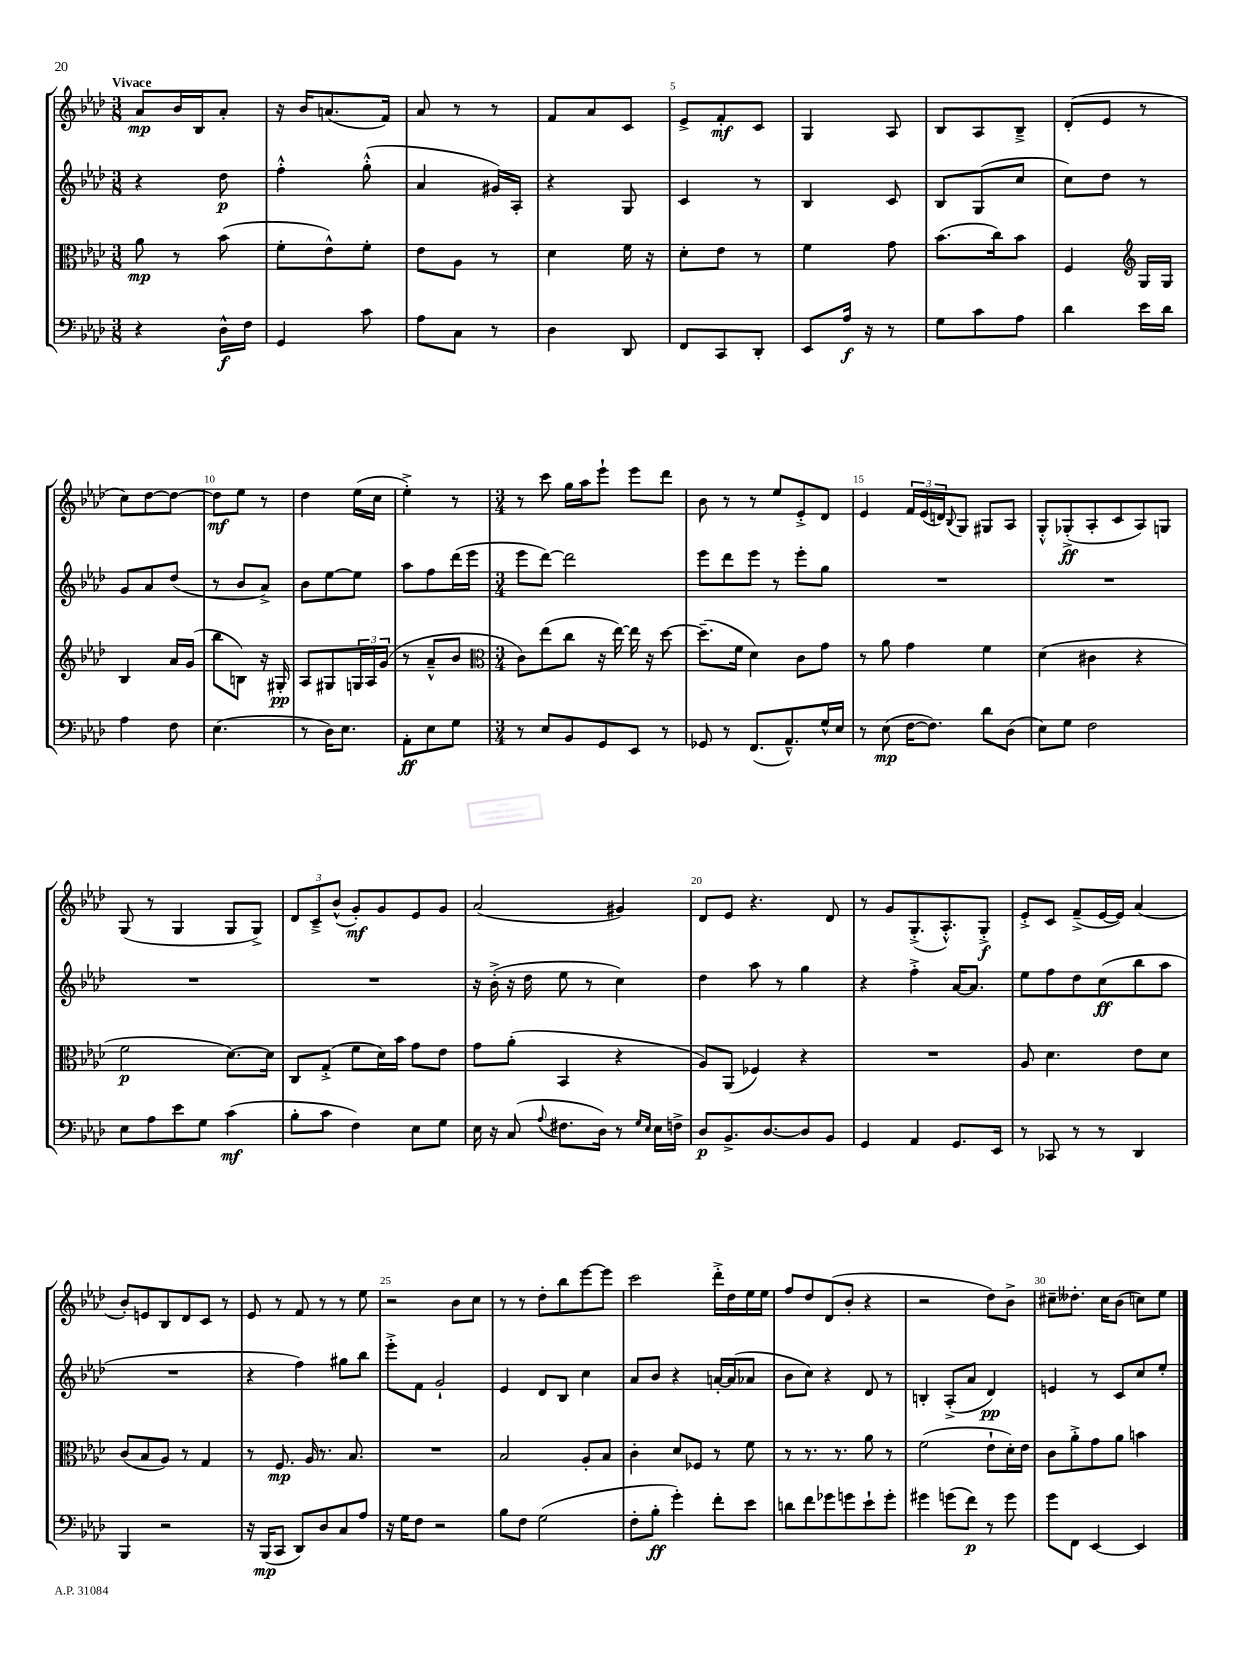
<<
\new StaffGroup <<
\new Staff = "s0" {
    \clef treble \key aes \major \numericTimeSignature \time 3/8 \tempo "Vivace"
    aes'8\mp bes'16 bes16 aes'8-. |
    r16 bes'16 a'8.( f'16) |
    aes'8 r8 r8 |
    f'8 aes'8 c'8 |
    ees'8-> f'8-.\mf c'8 |
    g4 aes8 |
    bes8 aes8 bes8---> |
    des'8-.( ees'8 r8 |
    c''8) des''8~ des''8~ |
    des''8\mf ees''8 r8 |
    des''4 ees''16( c''16 |
    ees''4-.->) r8 |
    \numericTimeSignature \time 3/4 r8 c'''8 g''16 aes''16 ees'''8-! ees'''8 des'''8 |
    bes'8 r8 r8 ees''8 ees'8-.-> des'8 |
    ees'4 \tuplet 3/2 { f'16 ees'16( d'16) } \appoggiatura { bes8 } g8 gis8 aes8 |
    g8-.-^ ges8-.->\ff( aes8-. c'8 aes8) g8 |
    g8( r8 g4 g8 g8->) |
    \tuplet 3/2 { des'8 c'8---> bes'8-^( } g'8-.\mf) g'8 ees'8 g'8 |
    aes'2( gis'4) |
    des'8 ees'8 r4. des'8 |
    r8 g'8 g8.-.->( aes8.-.-^) g8-.->\f |
    ees'8-.-> c'8 f'8--->( ees'16~ ees'16) aes'4( |
    bes'8-.) e'8 bes8 des'8 c'8 r8 |
    ees'8 r8 f'8 r8 r8 ees''8 |
    r2 bes'8 c''8 |
    r8 r8 des''8-. bes''8 ees'''8~ ees'''8 |
    c'''2 des'''16-.-> des''16 ees''16 ees''16 |
    f''8 des''8 des'8( bes'8-. r4 |
    r2 des''8) bes'8-> |
    cis''8-- deses''8.-. cis''16 bes'8( c''8) ees''8 \bar "|." |
}
\new Staff = "s1" {
    \clef treble \key aes \major \numericTimeSignature \time 3/8
    r4 des''8\p |
    f''4-.-^ g''8-.-^( |
    aes'4 gis'16) aes16-. |
    r4 g8 |
    c'4 r8 |
    bes4 c'8 |
    bes8 g8( c''8 |
    c''8) des''8 r8 |
    g'8 aes'8 des''8( |
    r8 bes'8 aes'8->) |
    bes'8 ees''8~ ees''8 |
    aes''8 f''8 des'''16( ees'''16 |
    \numericTimeSignature \time 3/4 ees'''8 des'''8~) des'''2 |
    ees'''8 des'''8 ees'''8 r8 ees'''8-. g''8 |
    R2. |
    R2. |
    R2. |
    R2. |
    r16 bes'16-.->( r16 des''16 ees''8 r8 c''4) |
    des''4 aes''8 r8 g''4 |
    r4 f''4-.-> aes'16~ aes'8. |
    ees''8 f''8 des''8 c''8\ff( bes''8 aes''8 |
    R2. |
    r4 f''4) gis''8 bes''8 |
    ees'''8-.-> f'8 g'2-! |
    ees'4 des'8 bes8 c''4 |
    aes'8 bes'8 r4 a'16~-. a'16( aes'8 |
    bes'8 c''8) r4 des'8 r8 |
    b4-. aes8-.->( aes'8 des'4\pp) |
    e'4 r8 c'8 c''8 ees''8-. \bar "|." |
}
\new Staff = "s2" {
    \clef alto \key aes \major \numericTimeSignature \time 3/8
    aes'8\mp r8 bes'8( |
    f'8-. ees'8-^) f'8-. |
    ees'8 aes8 r8 |
    des'4 f'16 r16 |
    des'8-. ees'8 r8 |
    f'4 g'8 |
    bes'8.( c''16) bes'8 |
    f4 \clef treble g16 g16 |
    bes4 aes'16 g'16( |
    bes''8 b8) r16 gis16-.\pp |
    aes8 gis8 \tuplet 3/2 { g16 aes16 g'16( } |
    r8 aes'8---^ bes'8 |
    \numericTimeSignature \time 3/4 \clef alto c'8) ees''8( c''8 r16 ees''16~) ees''16 r16 des''8~ |
    des''8.--( f'16 des'4) c'8 g'8 |
    r8 aes'8 g'4 f'4 |
    des'4( cis'4 r4 |
    f'2\p des'8.~) des'16 |
    c8 g8-.->( f'8 des'16) bes'16 g'8 ees'8 |
    g'8 aes'8-.( bes,4 r4 |
    aes8) aes,8( fes4) r4 |
    R2. |
    aes8 des'4. ees'8 des'8 |
    c'8( bes8 aes8) r8 g4 |
    r8 f8.\mp aes16 r8. bes8. |
    R2. |
    bes2 aes8-. bes8 |
    c'4-. des'8 fes8 r8 f'8 |
    r8 r8. r8. aes'8 r8 |
    f'2( ees'8-! des'16-.) ees'16 |
    c'8 aes'8-.-> g'8 aes'8 b'4 \bar "|." |
}
\new Staff = "s3" {
    \clef bass \key aes \major \numericTimeSignature \time 3/8
    r4 des16-^\f f16 |
    g,4 c'8 |
    aes8 c8 r8 |
    des4 des,8 |
    f,8 c,8 des,8-. |
    ees,8 aes16\f r16 r8 |
    g8 c'8 aes8 |
    des'4 ees'16 des'16 |
    aes4 f8 |
    ees4.( |
    r8 des16) ees8. |
    aes,8-.\ff ees8 g8 |
    \numericTimeSignature \time 3/4 r8 ees8 bes,8 g,8 ees,8 r8 |
    ges,8 r8 f,8.( aes,8.---^) g16-^ ees16 |
    r8 ees8\mp( f16~ f8.) des'8 des8( |
    ees8) g8 f2 |
    ees8 aes8 ees'8 g8 c'4\mf( |
    bes8-. c'8 f4) ees8 g8 |
    ees16 r16 c8( \appoggiatura { aes8 } fis8. des16) r8 \grace { g16 ees16 } ees16 f16-> |
    des8\p bes,8.-> des8.~ des8 bes,8 |
    g,4 aes,4 g,8. ees,16 |
    r8 ces,8 r8 r8 des,4 |
    bes,,4 r2 |
    r16 bes,,16\mp( c,8 des,8) des8 c8 aes8 |
    r16 g16 f8 r2 |
    bes8 f8 g2( |
    f8-. bes8-.\ff g'4-.) f'8-. ees'8 |
    d'8 f'8 ges'8 g'8 ees'8-! g'8-. |
    gis'4 g'8( f'8\p) r8 g'8 |
    g'8 f,8 ees,4~ ees,4 \bar "|." |
}
>>
>>
\layout { \context { \Score \override BarNumber.break-visibility = ##(#f #t #t) barNumberVisibility = #(every-nth-bar-number-visible 5) } }
